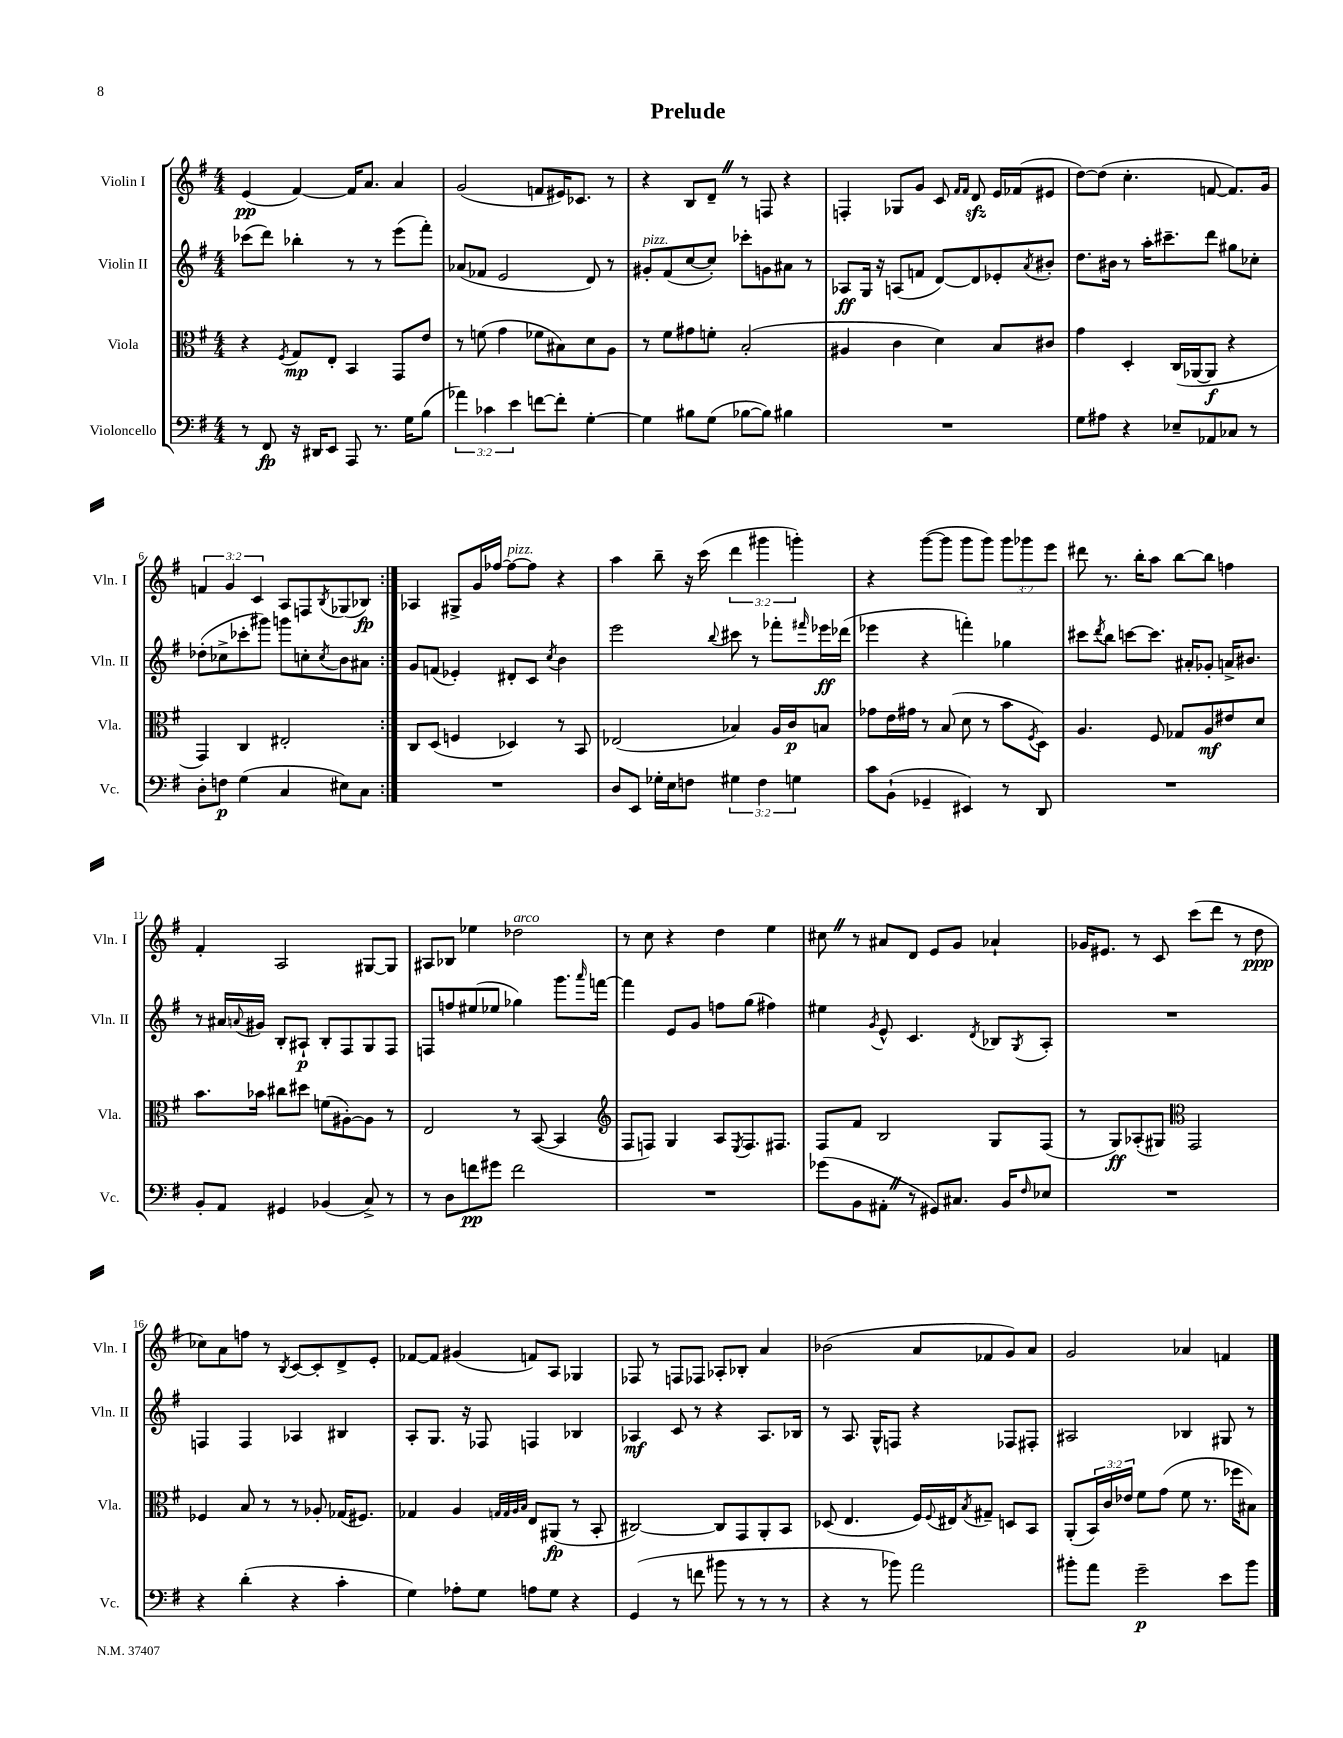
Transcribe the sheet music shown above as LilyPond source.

\header { title = "Prelude" }
<<
\new StaffGroup <<
\new Staff = "s0" \with { instrumentName = "Violin I" shortInstrumentName = "Vln. I" } {
    \clef treble \key g \major \numericTimeSignature \time 4/4 \override Staff.TupletNumber.text = #tuplet-number::calc-fraction-text
    \repeat volta 2 { e'4\pp( fis'4~) fis'16 a'8. a'4 |
    g'2( f'8 eis'16) ces'8. r8 |
    r4 b8 d'8-- \once \override BreathingSign.text = \markup { \musicglyph "scripts.caesura.straight" } \breathe r8 f8 r4 |
    f4-. ges8 g'8 c'8 \grace { fis'16 fis'16 } d'8\sfz e'16 fes'16( eis'8 |
    d''8~) d''8( c''4.-. f'8~ f'8.) g'16 |
    \tuplet 3/2 { f'4 g'4 c'4 } a8 f8 \acciaccatura { b8 } ges8( bes8\fp) | }
    aes4 gis8-> g'16 fes''16~ fes''8~^\markup { \italic "pizz." } fes''8 r4 |
    a''4 b''8-- r16 c'''16( \tuplet 3/2 { d'''4 gis'''4 g'''4-.) } |
    r4 g'''8~( g'''8 g'''8 g'''8) \tuplet 3/2 { g'''8 ges'''8 e'''8 } |
    dis'''8 r8. b''16-. a''8 b''8~ b''8 f''4 |
    fis'4-. a2 gis8~ gis8 |
    ais8 bes8 ees''4 des''2^\markup { \italic "arco" } |
    r8 c''8 r4 d''4 e''4 |
    cis''8 \once \override BreathingSign.text = \markup { \musicglyph "scripts.caesura.straight" } \breathe r8 ais'8 d'8 e'8 g'8 aes'4-! |
    ges'16 eis'8. r8 c'8 c'''8( d'''8 r8 d''8\ppp |
    ces''8) a'8 f''8 r8 \acciaccatura { b8 } c'8~ c'8-. d'8-> e'8-. |
    fes'8~ fes'8 gis'4( f'8) a8 ges4 |
    fes8 r8 f8 fes8 aes8-. bes8-. a'4 |
    bes'2( a'8 fes'8 g'8) a'8 |
    g'2 aes'4 f'4 \bar "|." |
}
\new Staff = "s1" \with { instrumentName = "Violin II" shortInstrumentName = "Vln. II" } {
    \clef treble \key g \major \numericTimeSignature \time 4/4
    \repeat volta 2 { ces'''8( d'''8) bes''4-. r8 r8 e'''8( fis'''8-.) |
    aes'8( fes'8 e'2 d'8) r8 |
    gis'8-.^\markup { \italic "pizz." } fis'8( c''8~ c''8-.) ces'''8-. g'8 ais'8 r8 |
    aes8\ff g16 r16 a8( f'8 d'8~) d'8 ees'8-. \acciaccatura { a'8 } bis'8-. |
    d''8. bis'16 r8 a''16-. cis'''8.-- d'''8 gis''8 ces''8-. |
    des''8-.( ces''8-> ces'''8-. gis'''8) g'''8 c''8-. \acciaccatura { c''8 } b'8 ais'8 | }
    g'8 f'8( ees'4-.) dis'8-. c'8 \acciaccatura { c''8 } b'4 |
    e'''2 \appoggiatura { b''8 } cis'''8 r8 fes'''8-. \grace { fis'''16 } ees'''16\ff des'''16( |
    ees'''4 r4 f'''4-.) ges''4 |
    cis'''8 \acciaccatura { d'''8 } b''8 c'''8~ c'''8. ais'16-. ges'8-. a'16-> bis'8. |
    r8 ais'16 \appoggiatura { a'8 } gis'16 b8-. ais8-!\p b8-. fis8 g8 fis8 |
    f8 f''8 eis''8( ees''8 ges''4) g'''8. \grace { a'''16 } f'''16~ |
    f'''4 e'8 g'8 f''8 g''8( fis''4) |
    eis''4 \acciaccatura { g'8 } e'8-^ c'4. \acciaccatura { d'8 } bes8 \acciaccatura { g8 } a8-. |
    R1 |
    f4 f4 aes4 bis4 |
    a8-. g8. r16 fes8 f4 bes4 |
    aes4\mf c'8 r8 r4 aes8. bes16 |
    r8 a8. g16-^ f8 r4 fes8 fis8-. |
    ais2 bes4 gis8 r8 \bar "|." |
}
\new Staff = "s2" \with { instrumentName = "Viola" shortInstrumentName = "Vla." } {
    \clef alto \key g \major \numericTimeSignature \time 4/4 \override Staff.TupletNumber.text = #tuplet-number::calc-fraction-text
    \repeat volta 2 { r4 \acciaccatura { fis8 } g8\mp e8-. b,4 g,8 e'8 |
    r8 f'8( g'4 fes'8 bis8) d'8 a8 |
    r8 fis'8 gis'8 f'8-. b2-.( |
    ais4 c'4 d'4) b8 cis'8 |
    g'4 d4-. c16( aes,16~ aes,8\f r4 |
    g,4) c4 eis2-. | }
    c8 d8( f4 des4) r8 b,8 |
    ees2( bes4) a16 c'16\p b8 |
    ges'8 e'16 gis'16 r8 b8( d'8 r8 b'8 \acciaccatura { fis8 } d8) |
    a4. fis8 ges8 a8\mf eis'8 d'8 |
    b'8. bes'16 cis''8 dis''8 f'8( ais8~-.) ais8 r8 |
    e2 r8 b,8~( b,4 |
    \clef treble fis8 f8) g4 a8 \acciaccatura { e8 } f8. fis8. |
    fis8 fis'8 b2 g8 fis8( |
    r8 g8\ff) aes8-.( gis8) \clef alto g,2 |
    fes4 b8 r8 r8 aes8-. ges16( fis8.) |
    ges4 a4 \grace { g32 g32 a32 b32 } e8 ais,8\fp( r8 b,8-. |
    cis2~) cis8 g,8 a,8-. b,8 |
    des8( e4. fis16) \appoggiatura { fis8 } eis16 \acciaccatura { b8 } gis8-- d8 b,8 |
    a,8-.( \tuplet 3/2 { b,16) c'16 ees'16 } fis'8 g'8( fis'8 r8. fes''16 bis8) \bar "|." |
}
\new Staff = "s3" \with { instrumentName = "Violoncello" shortInstrumentName = "Vc." } {
    \clef bass \key g \major \numericTimeSignature \time 4/4 \override Staff.TupletNumber.text = #tuplet-number::calc-fraction-text
    \repeat volta 2 { r8 fis,8\fp r16 dis,16 e,8 a,,8 r8. g16 b8( |
    \tuplet 3/2 { aes'4) ces'4 e'4 } f'8~ f'8-. g4~-. |
    g4 bis8 g8( bes8~ bes8) bis4 |
    R1 |
    g8 ais8 r4 ees8-- aes,8 ces8 r8 |
    d8-. f8\p g4( c4 eis8) c8 | }
    R1 |
    d8 e,8 ges16-. e16 f8 \tuplet 3/2 { gis4 f4 g4 } |
    c'8 b,8-!( ges,4-- eis,4) r8 d,8 |
    R1 |
    b,8-. a,8 gis,4 bes,4( c8->) r8 |
    r8 d8 f'8\pp gis'8 f'2 |
    R1 |
    ges'8( b,8 ais,8-. \once \override BreathingSign.text = \markup { \musicglyph "scripts.caesura.straight" } \breathe r8 gis,8) cis8. b,16 \grace { fis16 } ees8 |
    R1 |
    r4 d'4-.( r4 c'4-. |
    g4) aes8-. g8 a8 g8 r4 |
    g,4( r8 f'8 bis'8 r8 r8 r8 |
    r4 r8 bes'8) a'2 |
    bis'8-. a'8 g'2--\p e'8 bis'8 \bar "|." |
}
>>
>>
